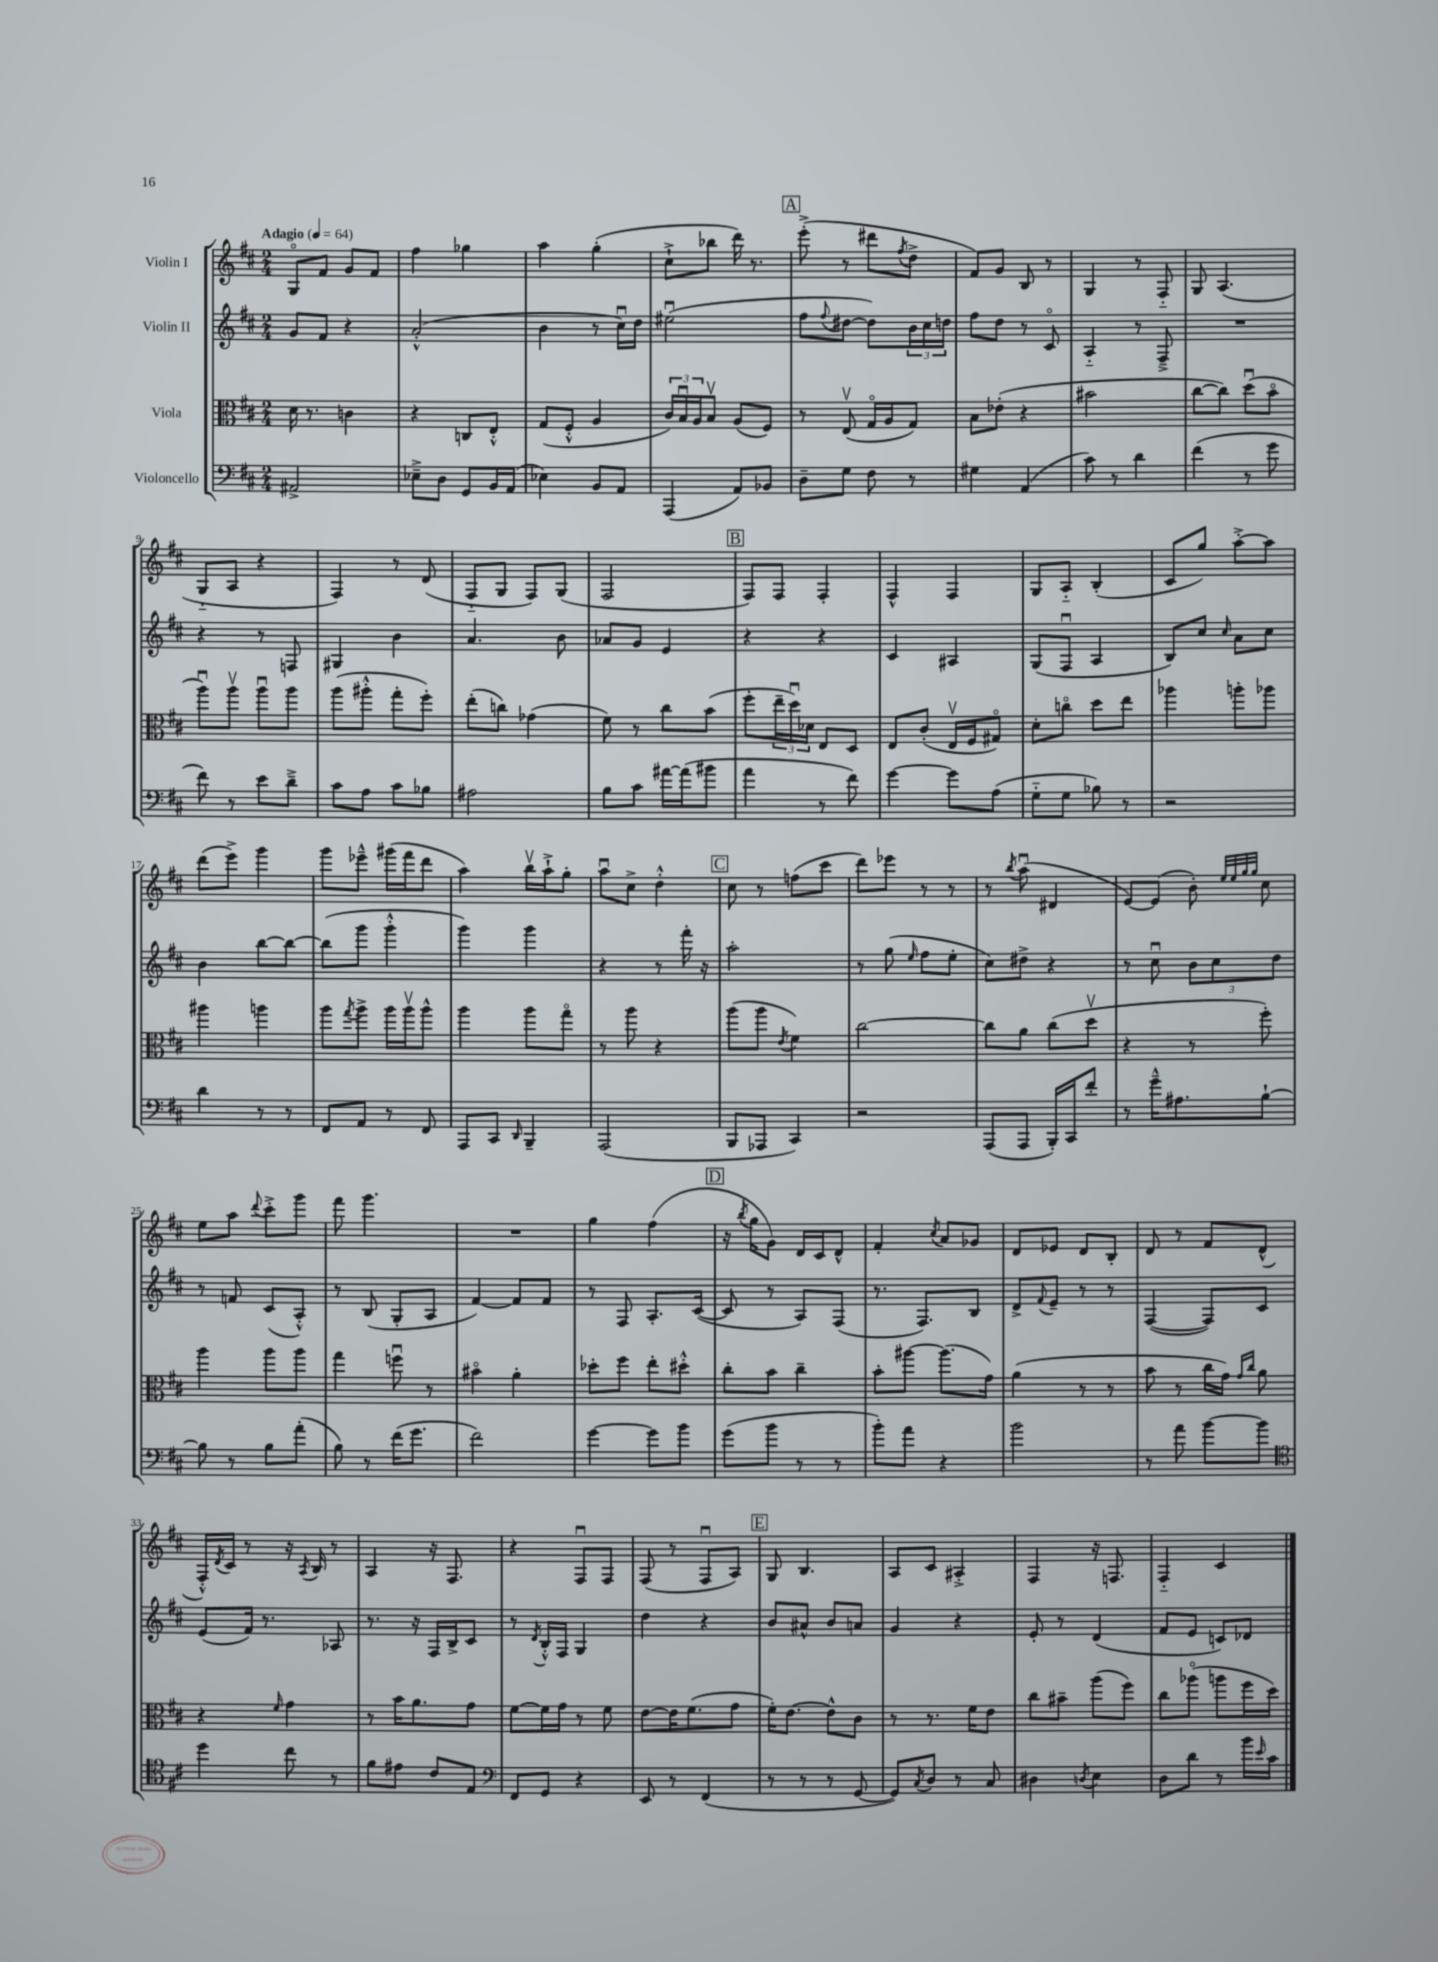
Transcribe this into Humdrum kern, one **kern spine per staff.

**kern	**kern	**kern	**kern
*part4	*part3	*part2	*part1
*staff4	*staff3	*staff2	*staff1
*I"Violoncello	*I"Viola	*I"Violin II	*I"Violin I
*clefF4	*clefC3	*clefG2	*clefG2
*k[f#c#]	*k[f#c#]	*k[f#c#]	*k[f#c#]
*M2/4	*M2/4	*M2/4	*M2/4
*MM64	*MM64	*MM64	*MM64
=1	=1	=1	=1
!	!	!	!LO:TX:a:B:t=Adagio
2AA#X^/	16d\	8g/L	8G/L
.	8.r	.	.
.	.	8f#/J	8f#/J
.	4cn\	4r	8g/L
.	.	.	8f#/J
=2	=2	=2	=2
8E-X~^\L	4r	(2a'^^/	4ff#\
8D\J	.	.	.
8GG/L	8Cn/L	.	4gg-X\
16BB/L	8E'^^/J	.	.
(16AA/JJ	.	.	.
=3	=3	=3	=3
4E-X\)	(8G/L	4b\	4aa\
.	8F#'^^/J	.	.
8BB/L	4A/	8r	(4gg'\
8AA/J	.	16cc#u\LL)	.
.	.	16dd\JJ	.
=4	=4	=4	=4
(4AAA/	24c#/LL)	(2ee#Xu\	8cc#`^\L
.	24Bu/	.	.
.	24A/J	.	.
.	8Bv/J	.	8bb-X\J
8AA/L)	(8A/L	.	16ddd\)
.	.	.	8.r
8BB-X/J	8F#/J)	.	.
!!LO:REH:place=s1:t=A
=5	=5	=5	=5
8D~\L	8r	8ff#\L	(8eee'^\
.	.	8qqff#/	.
8G\J	(8Ev/	[8dd#X\J	8r
8F#\	16G/LL	8dd#\L])	8ddd#X\L
.	16A/J	.	.
.	.	.	8qff#/
8r	8G/J)	24b\L	8dd^\J
.	.	24cc#\	.
.	.	24ddn\JJ	.
=6	=6	=6	=6
4G#X\	8B\L	8ff#\L	8f#/L)
.	(8e-X'\J	8dd\J	8g/J
(4AA/	4r	8r	8B/
.	.	8c#/	8r
=7	=7	=7	=7
8c#\)	2b#X\	4A/	4G/
8r	.	.	.
4d\	.	8r	8r
.	.	8F#~^/	8F#/
=8	=8	=8	=8
(4f#\	[8cc#\L	2r	8G/
.	8cc#\J])	.	(4.A/
8r	(8ddu\L	.	.
8g\	8b\J	.	.
!!LO:LB:g=z
=9	=9	=9	=9
8f#\)	8aau\L)	4r	8G/L
8r	8aav\J	.	8A/J
8e\L	8aau\L	8r	4r
8d~^\J	8aa\J	8Fn/	.
=10	=10	=10	=10
8c#\L	(8aa\L	4G#X/	4F#/)
8A\J	8aa#X'^^\J	.	.
8c#\L	8gg'\L	4b\	8r
8B-X\J	8ff#'\J)	.	(8d/
=11	=11	=11	=11
2A#X\	(8ee'\L	4.a/	8F#/L
.	8ccn\J)	.	8G/J
.	(4g-X\	.	8F#/L)
.	.	8b\	(8G/J
=12	=12	=12	=12
8B\L	8f#\)	8a-X/L	2F#/
8c#\J	8r	8g/J	.
[16a#X\LL	8cc#\L	4e/	.
(16a#\J]	.	.	.
8b#X\J	(8b\J	.	.
!!LO:REH:place=s1:t=B
=13	=13	=13	=13
4a\	8ff#'\L	4r	8F#/L)
.	24ee~\L	.	8F#/J
.	24ddu\)	.	.
.	24d-X\JJ	.	.
8r	8E/L	4r	4F#'/
8f#\)	8D/J	.	.
=14	=14	=14	=14
[4g\	8E/L	4c#/	4F#^^/
.	(8c#'/J	.	.
8g\L]	16Ev/LL	4A#X/	4F#/
.	16F#/J	.	.
(8A\J	8G#X/J)	.	.
=15	=15	=15	=15
8G\L	8d'\L	(8G/L	8G/L
8G\J	8ccn\J	8F#u/J	8A/J
8B-X\)	8dd\L	4A/	(4B'/
8r	8ee\J	.	.
=16	=16	=16	=16
2r	4aa-X\	8B/L)	8c#/L
.	.	8cc#/J	8gg/J)
.	.	16qqcc#/	.
.	8aan'\L	8a\L	[8aa'^\L
.	8aa-X\J	8cc#\J	8aa\J]
!!LO:LB:g=z
=17	=17	=17	=17
4d\	4aa#X\	4b\	(8ddd\L
.	.	.	8eee^\J)
8r	4aan\	[8bb\L	4ggg\
8r	.	8bb\J_	.
=18	=18	=18	=18
8FF#/L	8aa\L	(8bb\L]	8ggg\L
.	8qgg/	.	.
8AA/J	8aa^\J	8ggg\J	8eee-X~^^\J
8r	16aa\LL	4ggg'^^\	(16ggg#X\LL
.	16aav\J	.	16fff#\J
8FF#/	8aa^^\J	.	8ddd\J
=19	=19	=19	=19
8AAA/L	4aa\	4ggg\)	4aa\)
8CC#/J	.	.	.
16qqDD/	.	.	.
4BBB~/	8aa\L	4ggg\	16bbv\LL
.	.	.	16aa`^\J
.	8gg\J	.	8gg'\J
=20	=20	=20	=20
(2AAA/	8r	4r	8aau\L
.	8aa\	.	8cc#^\J
.	4r	8r	4dd'^^\
.	.	16fff#'\	.
.	.	16r	.
!!LO:REH:place=s1:t=C
=21	=21	=21	=21
8BBB/L	(8aa\L	2aa'\	8cc#\
8AAA-X/J	8aa\J	.	8r
.	8qe/	.	.
4CC#/)	4f#\)	.	(8ffn\L
.	.	.	8ccc#\J
=22	=22	=22	=22
2r	[2cc#\	8r	8ddd\L)
.	.	(8gg\	8eee-X\J
.	.	16qqee/	.
.	.	8ff#\L	8r
.	.	8ee'\J	8r
=23	=23	=23	=23
(8AAA/L	8cc#\L]	8cc#\L)	8r
.	.	.	8qbb/
8AAA/J	8a\J	8dd#X^\J	(8aau\
16BBB'/LL)	(8cc#\L	4r	4d#X/
16CC#/J	.	.	.
8f#'/J	8ddv\J	.	.
=24	=24	=24	=24
8r	4r	8r	[8e/L)
16g~^^\KL	.	8cc#u\	(8e/J]
8.A#X\	.	.	.
.	8r	12b\L	8b'\)
.	.	12cc#\	.
.	.	.	32qqee/LLL
.	.	.	32qqee/
.	.	.	32qqgg/
.	.	.	32qqgg/JJJ
[8B`\J	8ff#'\)	.	8cc#\
.	.	12dd\J	.
!!LO:LB:g=z
=25	=25	=25	=25
8B\]	4aa\	8r	8ee\L
8r	.	8fn/	8aa\J
.	.	.	8qqddd/
8B\L	8aa\L	(8c#/L	8ccc#'^\L
(8a'\J	8aa\J	8A'^^/J)	8ggg\J
=26	=26	=26	=26
8B\)	4gg\	8r	8fff#\
8r	.	(8B/	4.ggg\
(16f#\KL	8ffnu\	8G'/L	.
8.g\J	.	.	.
.	8r	8A/J	.
=27	=27	=27	=27
2f#\)	4b#X\	[4f#/)	2r
.	4a'\	8f#/L]	.
.	.	8f#/J	.
=28	=28	=28	=28
[4g\	8dd-X'\L	8r	4gg\
.	8ff#\J	8F#/	.
8g\L]	8ee'\L	8.A'/L	(4ff#\
8b\J	8dd#X'^^\J	.	.
.	.	([16c#/Jk	.
!!LO:REH:place=s1:t=D
=29	=29	=29	=29
(8g\L	8cc#'\L	8c#/]	16r
.	.	.	8qbb/
.	.	.	16gg\KL
8b\J	8b\J	8r	8g\J)
8r	4cc#~\	8A/L)	16d/LL
.	.	.	16c#/J
8r	.	(8F#/J	8d^^/J
=30	=30	=30	=30
8b'\L)	8b'\L	8.r	4f#'/
8a\J	[8aa#X\J	.	.
.	.	8.F#/L)	.
.	.	.	8qcc#/
4r	(8.aa#\L]	.	8a/L
.	.	8B/J	8g-X/J
.	16g\Jk)	.	.
=31	=31	=31	=31
2b\	(4a\	8d^/L	8d/L
.	.	8qqf#/	.
.	.	8e~/J	8e-X/J
.	8r	8r	8d/L
.	8r	8r	8B'/J
=32	=32	=32	=32
8r	8b\	([4F#/	8d/
8a\	8r	.	8r
[8b\L	16cc#\LL	8F#/L])	8f#/L
.	16g\JJ)	.	.
.	16qqg/LL	.	.
.	16qqcc#/JJ	.	.
8b\J]	8a\	8c#/J	(8d^^/J
!!LO:LB:g=z
=33	=33	=33	=33
*clefC4	*	*	*
4dd\	4r	(8e/L	16F#'^^/LL)
.	.	.	8qd/
.	.	.	16c#/JJ
.	.	16f#/Jk)	8r
.	.	8.r	.
.	16qqf#/	.	.
8cc#\	4g\	.	16r
.	.	.	8qA/
.	.	.	16B/
8r	.	8A-X/	8r
=34	=34	=34	=34
8f#\L	8r	8.r	4A/
8e#X\J	16b\KL	.	.
.	8.a\	16r	.
8c#/L	.	16F#/LL	16r
.	.	16B^/J	8.F#/
8E/J	8g\J	8c#/J	.
=35	=35	=35	=35
*clefF4	*	*	*
8FF#/L	[8f#\L	8r	4r
.	.	8qd/	.
8GG/J	16f#\L]	16B'^^/LL	.
.	16g\JJ	16F#/JJ	.
4r	8r	4G/	8F#u/L
.	8f#\	.	8F#/J
=36	=36	=36	=36
8EE/	[8e\L	4dd\	(8F#/
8r	16e\K]	.	8r
.	(8.f#\	.	.
(4FF#/	.	4r	8F#u/L
.	8g\J	.	8A/J)
!!LO:REH:place=s1:t=E
=37	=37	=37	=37
8r	16f#'\KL)	8b/L	8G/
.	[8.e\J	.	.
8r	.	8a#X^^/J	4.B/
8r	8e^^\L]	8b/L	.
[8GG/	8c#\J	8an/J	.
=38	=38	=38	=38
8GG/L])	8r	4g/	8A/L
8qC#/	.	.	.
8D/J	8.r	.	8c#/J
8r	.	4r	4A#X'^/
.	16f#\KL	.	.
8C#/	8e\J	.	.
=39	=39	=39	=39
4D#X\	8cc#\L	8e'/	4F#/
.	8b#X~\J	8r	.
8qDn/	.	.	.
4E\	(8aa\L	(4d/	16r
.	.	.	8.Fn/
.	8ff#\J)	.	.
=40	=40	=40	=40
8D\L	8cc#\L	8f#/L	4F#/
8d\J	(8aa-X\J	8e/J	.
8r	8aan\L	8cn/L)	4c#/
16b\LL	16ff#\L	8d-X/J	.
16qqe/	.	.	.
16c#\JJ	16dd\JJ)	.	.
==	==	==	==
*-	*-	*-	*-
